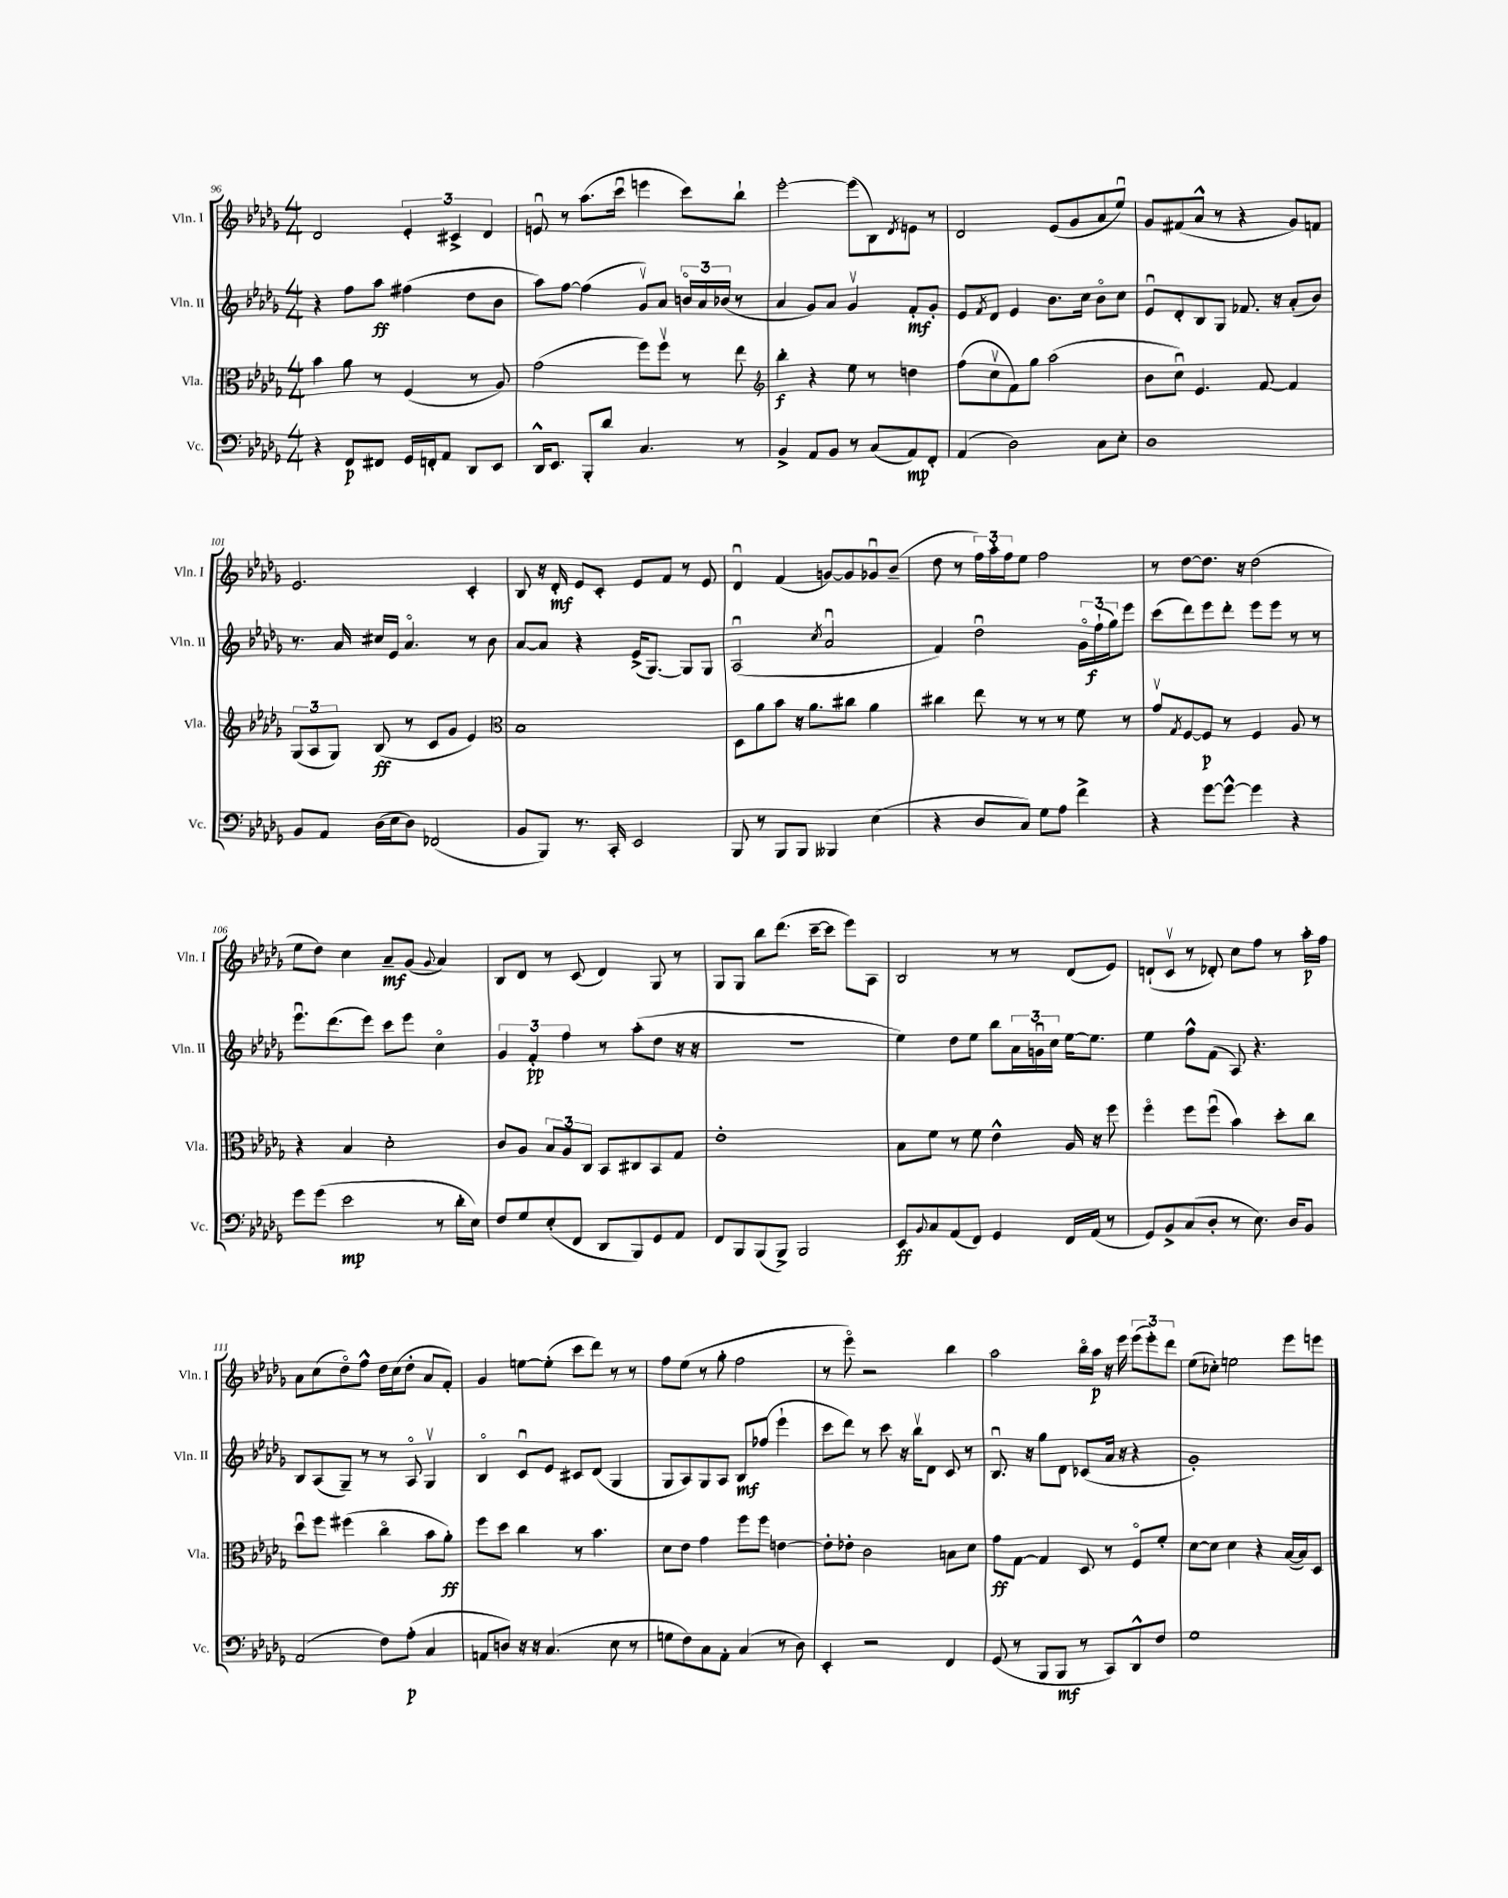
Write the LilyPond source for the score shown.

<<
\new StaffGroup <<
\new Staff = "s0" \with { instrumentName = "Vln. I" shortInstrumentName = "Vln. I" } {
    \clef treble \key des \major \numericTimeSignature \time 4/4
    des'2 \tuplet 3/2 { ees'4-. cis'4-> des'4 } |
    e'8\downbow r8 aes''8.( c'''16\downbow e'''4 c'''8) bes''8-! |
    ees'''2~-. ees'''8( bes8) \acciaccatura { des'8 } e'8 r8 |
    des'2 ees'8( ges'8 aes'8 ees''8\downbow) |
    ges'8 fis'8( aes'8-^ r8 r4 ges'8) f'8 |
    ees'2. c'4-. |
    bes8 r16 des'16-.\mf ees'8 c'8-. ees'8 f'8 r8 ees'8 |
    des'4\downbow f'4( g'8~) g'8 ges'8\downbow bes'8--( |
    des''8 r8 \tuplet 3/2 { f''16) aes''16-. f''16 } ees''8 f''2 |
    r8 des''8~ des''8. r16 des''2( |
    ees''8 des''8) c''4 aes'8--\mf ges'8( \appoggiatura { ges'8 } aes'4) |
    bes8 des'8 r8 c'8( des'4) ges8 r8 |
    ges8 ges8 bes''8 des'''8.( c'''16~-- c'''8 ees'''8) aes8 |
    bes2 r8 r8 des'8( ees'8) |
    d'8-!( c'8\upbow r8 des'8-.) c''8 f''8 r8 aes''16-.\p f''16 |
    aes'8 c''8( des''8\flageolet) f''8-^ des''16 c''16( des''8-. aes'8 f'8-.) |
    ges'4 e''8~ e''8-.( c'''8 des'''8) r8 r8 |
    f''8 ees''8( r8 ges''8-. f''2 |
    r8 ees'''8\flageolet) r2 bes''4 |
    aes''2 bes''16\flageolet aes''16\p r16 ees'''16 \tuplet 3/2 { ees'''8( ees'''8-.) des'''8 } |
    ees''8( ces''8-.) e''2 ees'''8 e'''8 \bar "|." |
}
\new Staff = "s1" \with { instrumentName = "Vln. II" shortInstrumentName = "Vln. II" } {
    \clef treble \key des \major \numericTimeSignature \time 4/4
    r4 f''8 aes''8\ff fis''4( des''8 bes'8 |
    aes''8) f''8~ f''4( ges'8\upbow) aes'8 \tuplet 3/2 { b'16\flageolet aes'16 bes'16( } r8 |
    aes'4 ges'8) aes'8 ges'4\upbow f'8-.\mf ges'8-. |
    ees'8 \acciaccatura { f'8 } des'8 ees'4 bes'8. c''16 bes'8\flageolet c''8 |
    ees'8\downbow des'8-. bes8 ges8 fes'8. r16 aes'8-.( bes'8) |
    r8. aes'16 cis''16 ees'16 aes'4.\flageolet r8 bes'8 |
    aes'8~ aes'8 r4 ees'16->( ges8.~) ges8 ges8 |
    aes2\downbow( \acciaccatura { c''8 } aes'2\downbow |
    f'4) des''2\downbow \tuplet 3/2 { ges'16\flageolet f''16-!\f( ges''16) } ees'''8 |
    c'''8( des'''8) ees'''8 des'''8-. ees'''8 ees'''8 r8 r8 |
    ees'''8.\downbow des'''8.( ees'''8) c'''8 ees'''8 c''4\flageolet |
    \tuplet 3/2 { ges'4 f'4-.\pp f''4 } r8 aes''8-.( des''8 r16 r16 |
    R1 |
    ees''4) des''8 ees''8 bes''8 \tuplet 3/2 { aes'16 g'16\downbow c''16 } ees''16~ ees''8. |
    ees''4 f''8-^ f'8( aes8) r4. |
    bes8 aes8( ges8--) r8 r8 aes8\flageolet ges4\upbow |
    bes4\flageolet c'8\downbow ees'8 cis'8 des'8( ges4 |
    ges8 aes8) ges8 aes8 bes8\mf fes''8( ees'''4-! |
    c'''8 des'''8) r8 c'''8 r16 bes''16\upbow des'8 c'8 r8 |
    bes8.\downbow r16 ges''8 des'8 ces'8( aes'16 r16 r4 |
    ges'1-.) \bar "|." |
}
\new Staff = "s2" \with { instrumentName = "Vla." shortInstrumentName = "Vla." } {
    \clef alto \key des \major \numericTimeSignature \time 4/4
    bes'4 aes'8 r8 f4( r8 aes8) |
    ges'2( f''8) f''8\upbow r8 ees''8 |
    \clef treble bes''4-.\f r4 ees''8 r8 d''4 |
    f''8( c''8\upbow f'8) ges''8 aes''2( |
    bes'8 c''8\downbow) ees'4. f'8~ f'4 |
    \tuplet 3/2 { ges8( aes8 ges8) } bes8\ff( r8 c'8 ges'8 ees'4) |
    \clef alto bes1 |
    des8 aes'8 bes'8 r16 aes'8. cis''8 aes'4 |
    cis''4 ees''8 r8 r8 r8 f'8 r8 |
    ges'8\upbow \acciaccatura { ges8 } f8~ f8\p r8 f4 aes8 r8 |
    r4 bes4 des'2-. |
    c'8 aes8 \tuplet 3/2 { bes8 aes8 c8 } bes,8 cis8 bes,8 ges8 |
    ees'1-. |
    bes8 f'8 r8 f'8 ees'4-^ aes16 r16 f''8 |
    f''4\flageolet f''8 f''8\downbow( bes'4) des''8-. c''8 |
    des''8\downbow f''8 fis''4( c''4\flageolet bes'8 aes'8-.\ff) |
    f''8 des''8 c''4 r8 bes'4. |
    des'8 ees'8 ges'4 f''8 f''8 e'4~ |
    e'8-. ees'8-. c'2 b8 des'8 |
    ges'8\ff ges8~ ges4 des8 r8 f8\flageolet f'8-. |
    des'8~ des'8 des'4 r4 bes16~( bes16) des8 \bar "|." |
}
\new Staff = "s3" \with { instrumentName = "Vc." shortInstrumentName = "Vc." } {
    \clef bass \key des \major \numericTimeSignature \time 4/4
    r4 f,8\p fis,8 ges,16 f,16-. aes,8 des,8 ees,8 |
    des,16-^ ees,8. bes,,8-. des'8 c4. r8 |
    bes,4-> aes,8 bes,8 r8 c8( aes,8\mp) f,8-. |
    aes,4( des2) c8 ees8-. |
    des1 |
    bes,8 aes,8 des16( ees16 des8) fes,2( |
    bes,8 bes,,8) r8. c,16-. ees,2 |
    bes,,8 r8 bes,,8 bes,,8 beses,,4 ees4( |
    r4 des8 c8) ges8 aes8 f'4-> |
    r4 ges'8~ ges'8~-^ ges'4 r4 |
    ges'8 ges'8( ees'2\mp r8 des'16-. ees16) |
    f8 ges8 ees8-.( f,8 des,8 bes,,8) ges,8 aes,8 |
    f,8 bes,,8 bes,,8( bes,,8->) bes,,2 |
    ees,8\ff \appoggiatura { bes,8 } c8 aes,8( f,8) ges,4 f,16 aes,16( r8 |
    ges,8) bes,8-> c8( des8-. r8 ees8.) des16 bes,8 |
    aes,2( f8) aes8-.\p( c4 |
    a,8 d8) r16 r16 c4.( ees8 r8 |
    g8 f8) c8 aes,8-. c4( r8 des8) |
    ees,4-. r2 f,4 |
    ges,8( r8 bes,,8 bes,,8\mf r8 c,8) des,8-^ f8 |
    ges1 \bar "|." |
}
>>
>>
\layout { \context { \Score currentBarNumber = #96 } }
